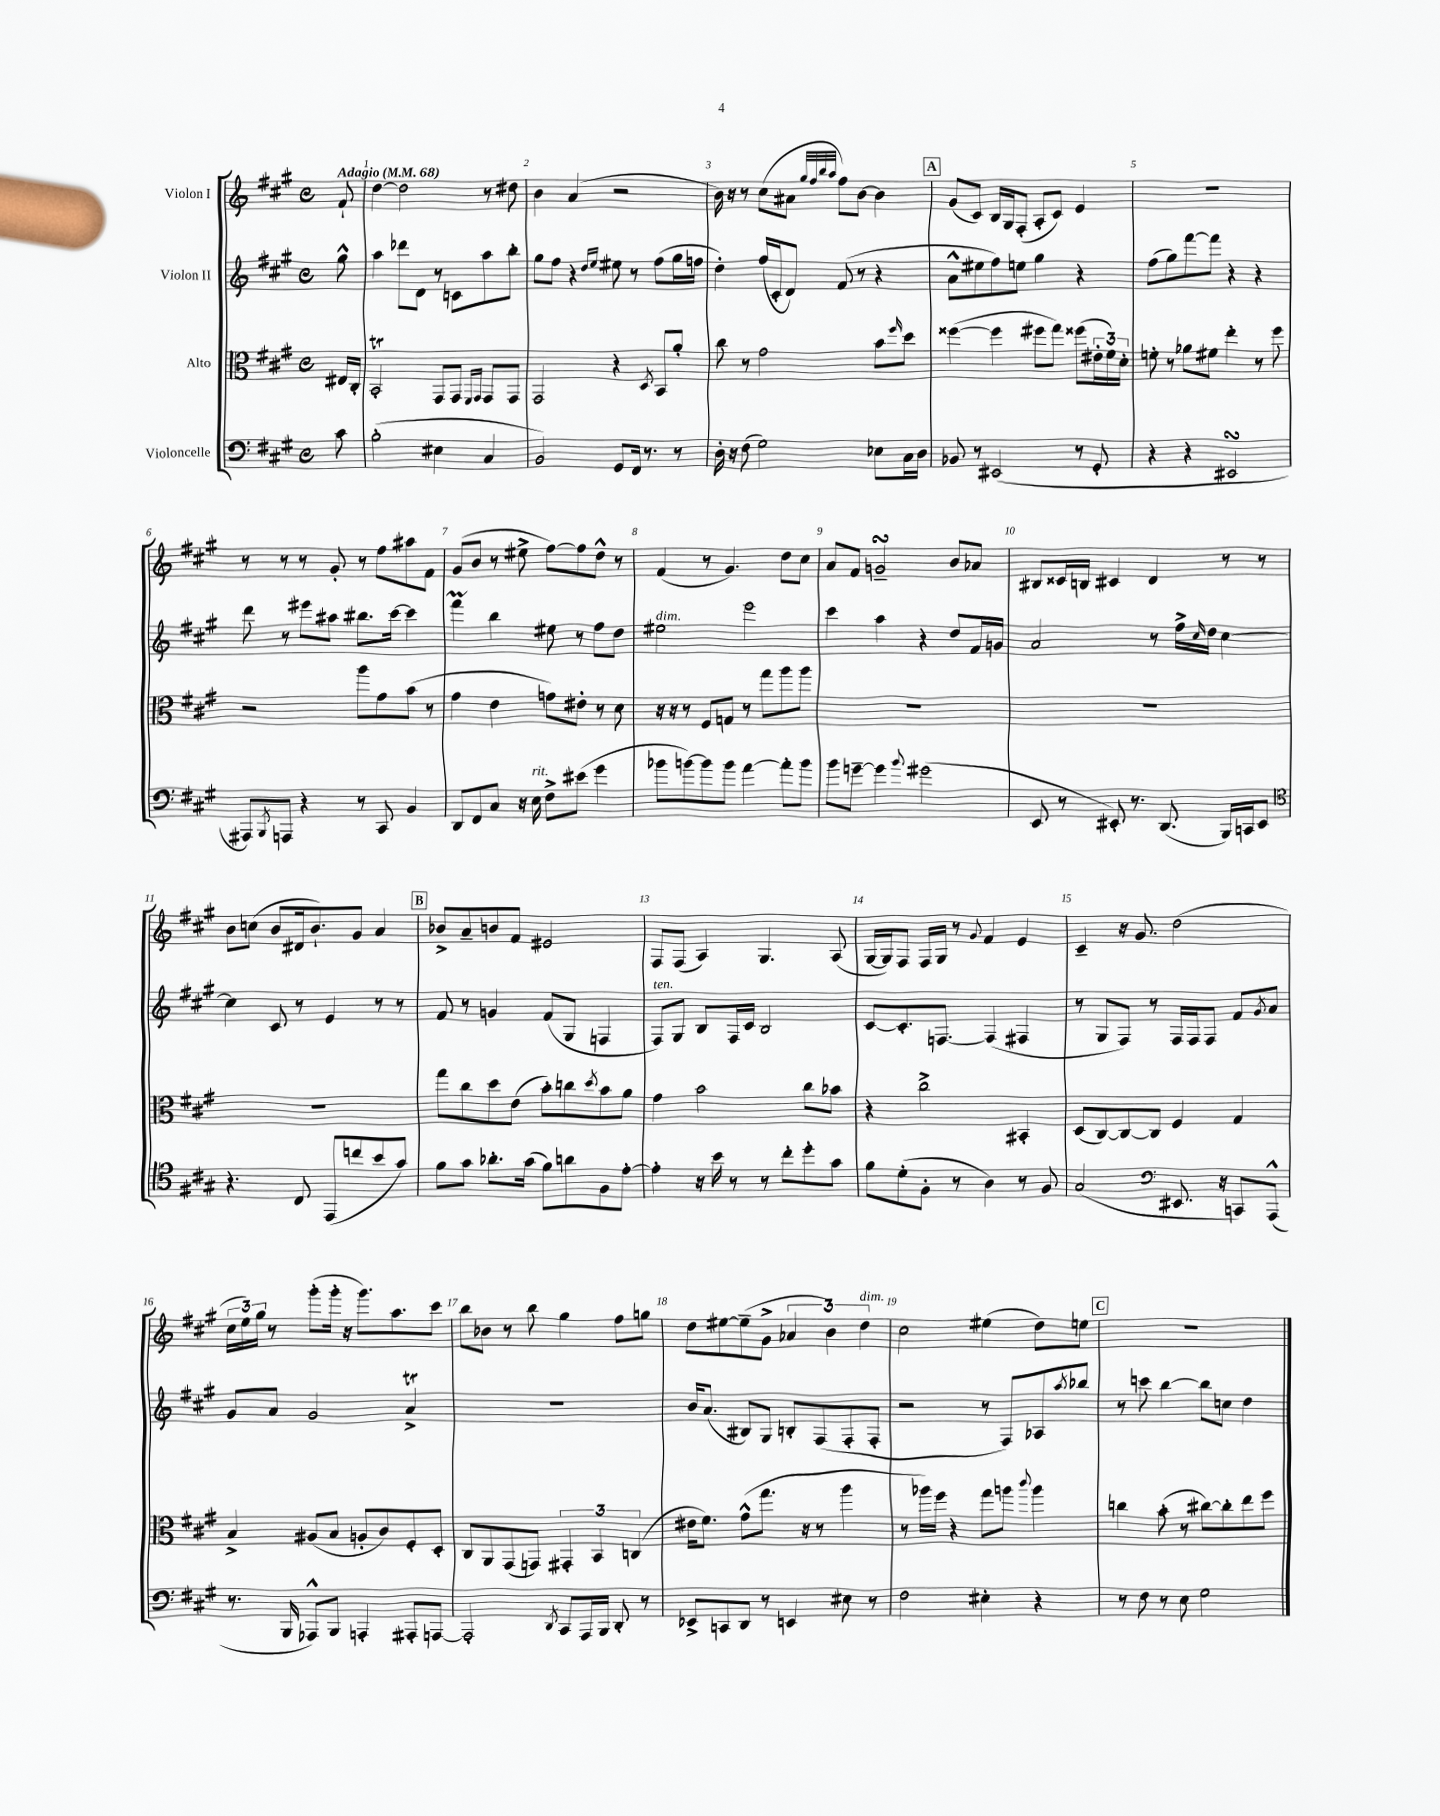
<<
\new StaffGroup <<
\new Staff = "s0" \with { instrumentName = "Violon I" } {
    \clef treble \key a \major \defaultTimeSignature \time 4/4 \partial 8 \tempo "Adagio" 4 = 68
    fis'8-! |
    d''4~ d''2 r8 dis''8 |
    b'4 a'4( r2 |
    b'16) r16 r8 cis''8( ais'8 \grace { gis''32 fis''32 b''32 a''32 } fis''8) b'8~ b'4 |
    \mark \markup { \box "A" } gis'8( cis'8) b16 gis16 fis8-.( a8-. cis'8) e'4 |
    R1 |
    r8 r8 r8 gis'8-. r8 fis''8 ais''8 fis'8 |
    gis'8( b'8 r8 eis''8-> fis''8~) fis''8 d''8-^ r8 |
    fis'4( r8 gis'4.) d''8 cis''8 |
    a'8 fis'8 g'2--\turn b'8 aes'8 |
    bis8 cisis'16 b16 cis'4 d'4 r8 r8 |
    b'8 c''8( b'8 dis'16 b'8.-!) gis'8 a'4 |
    \mark \markup { \box "B" } bes'8-> a'8-- b'8 fis'8 eis'2 |
    fis8 fis8( a4) gis4. a8( |
    gis16~ gis16) fis8 fis16 gis16 r8 \appoggiatura { gis'8 } fis'4 e'4 |
    cis'4-- r16 gis'8. d''2( |
    \tuplet 3/2 { cis''16 e''16) gis''16 } r8 gis'''8-.( gis'''16-. r16 gis'''8.) a''8. cis'''8 |
    b''8 bes'8 r8 b''8 gis''4 fis''8 g''8 |
    d''8 eis''8~ eis''8--( gis'8-> \tuplet 3/2 { aes'4 b'4) d''4^\markup { \italic "dim." } } |
    cis''2 eis''4( d''8) e''8 |
    \mark \markup { \box "C" } R1 \bar "|." |
}
\new Staff = "s1" \with { instrumentName = "Violon II" } {
    \clef treble \key a \major \defaultTimeSignature \time 4/4 \partial 8
    gis''8-^ |
    a''4 des'''8 d'8 r8 c'8 a''8 b''8-. |
    gis''8 fis''8 r4 \grace { d''16 e''16 } eis''8 r8 fis''8( gis''16 f''16 |
    d''4-.) fis''16( cis'16-. d'8) fis'8( r8 r4 |
    \mark \markup { \box "A" } a'8-^ eis''8 fis''8) e''8 gis''4 r4 |
    fis''8( gis''8) fis'''8~ fis'''8 r4 r4 |
    d'''8 r8 eis'''8 ais''8 bis''8. cis'''16~ cis'''4 |
    fis'''4\prall b''4 eis''8 r8 fis''8 d''8 |
    eis''2^\markup { \italic "dim." } e'''2 |
    cis'''4 a''4 r4 d''8 fis'16 g'16 |
    a'2 r8 fis''16-> \grace { cis''16 } d''16 cis''4~ |
    cis''4 cis'8 r8 e'4 r8 r8 |
    \mark \markup { \box "B" } fis'8 r8 g'4 fis'8( gis8 f4 |
    fis8^\markup { \italic "ten." }) gis8 b8 fis16 cis'16 b2 |
    cis'8~ cis'8.-. f8.~ f4( fis4 |
    r8 gis8 fis8) r8 fis16 fis16 fis8 fis'8 \acciaccatura { gis'8 } a'8 |
    gis'8 a'8 gis'2 a'4->\trill |
    R1 |
    b'16 a'8.( bis8) gis8 b8-. fis8( fis8-. fis8-. |
    r2 r8 fis8) aes8 \acciaccatura { a''8 } bes''8 |
    \mark \markup { \box "C" } r8 c'''8 b''4~ b''8 c''8 d''4 \bar "|." |
}
\new Staff = "s2" \with { instrumentName = "Alto" } {
    \clef alto \key a \major \defaultTimeSignature \time 4/4 \partial 8
    eis16 cis16-. |
    b,2-.\trill gis,8 gis,8 \grace { fis,16 gis,16 } gis,8 gis,8 |
    gis,2 r4 \acciaccatura { d8 } b,8 a'8-. |
    cis''8 r8 gis'2 b'8 \grace { fis''16 } d''8 |
    \mark \markup { \box "A" } fisis''4~( fisis''4 fis''8 gis''8) fisis''8( \tuplet 3/2 { eis'16-. fis'16) d'16-. } |
    f'8-. r8 aes'8 fis'8 e''4-. r8 fis''8 |
    r2 a''8 gis'8 b'8( r8 |
    gis'4 e'4 g'8) eis'8-. r8 d'8 |
    r16 r16 r8 fis8 g8 r8 gis''8 a''8 a''8 |
    R1 |
    R1 |
    R1 |
    \mark \markup { \box "B" } gis''8 cis''8 d''8 e'8( b'8-.) c''8 \acciaccatura { d''8 } b'8 a'8 |
    gis'4 b'2 cis''8 bes'8 |
    r4 cis''2-> bis,4-. |
    d8( cis8~) cis8~ cis8 fis4 gis4 |
    b4-> ais8( b8 a8-. cis'8) fis8-. d8-. |
    cis8 a,8 gis,8( g,8) \tuplet 3/2 { gis,4-. b,4 c4( } |
    eis'16 fis'8.) gis'8-^( gis''8. r16 r8 a''4 |
    r8 aes''16) fis''16 r4 gis''8 a''8 \appoggiatura { cis'''8 } a''4 |
    \mark \markup { \box "C" } c''4 b'8-.( r8 cis''8~) cis''8-. e''8 fis''8 \bar "|." |
}
\new Staff = "s3" \with { instrumentName = "Violoncelle" } {
    \clef bass \key a \major \defaultTimeSignature \time 4/4 \partial 8
    cis'8 |
    b2-.( eis4 cis4 |
    b,2) gis,8 fis,16 r8. r8 |
    d16-. r16 fis8( gis2) ees8 cis16 d16 |
    \mark \markup { \box "A" } bes,8 r8 eis,2( r8 gis,8-. |
    r4 r4 eis,2\turn |
    ais,,8) \acciaccatura { b,,8 } a,,8 r4 r8 cis,8 b,4 |
    d,8 fis,8 cis8 r16 e16^\markup { \italic "rit." } fis8-> eis'8( gis'4 |
    bes'8 b'8~) b'8 b'8 a'4~ a'8-. b'8 |
    b'8 g'8~-- g'4 \appoggiatura { b'8 } gis'2( |
    e,8 r8 eis,8-.) r8. d,8.( b,,16) c,16 eis,8 |
    \clef tenor r4. cis8 e,8( c''8 b'8 gis'8) |
    \mark \markup { \box "B" } fis'8 gis'8 aes'8.-. gis'16( fis'8) a'8 fis8 e'8~-. |
    e'4-. r16 b'16 r8 r8 cis''8-. d''8-. gis'8 |
    fis'8 d'8-.( fis8-. r8 a4) r8 fis8 |
    gis2( \clef bass eis,8. r16 c,8) a,,8-^( |
    r8. b,,16 aes,,8-^) b,,8 a,,4-. ais,,8-. a,,8~ |
    a,,2-. \acciaccatura { d,8 } cis,8 a,,16 b,,16 d,8-. r8 |
    ees,8-> c,8 d,8 r8 e,4 eis8 r8 |
    fis2 eis4-. r4 |
    \mark \markup { \box "C" } r8 fis8 r8 e8 gis2 \bar "|." |
}
>>
>>
\layout { \context { \Score \override BarNumber.break-visibility = ##(#f #t #t) barNumberVisibility = #all-bar-numbers-visible } }
